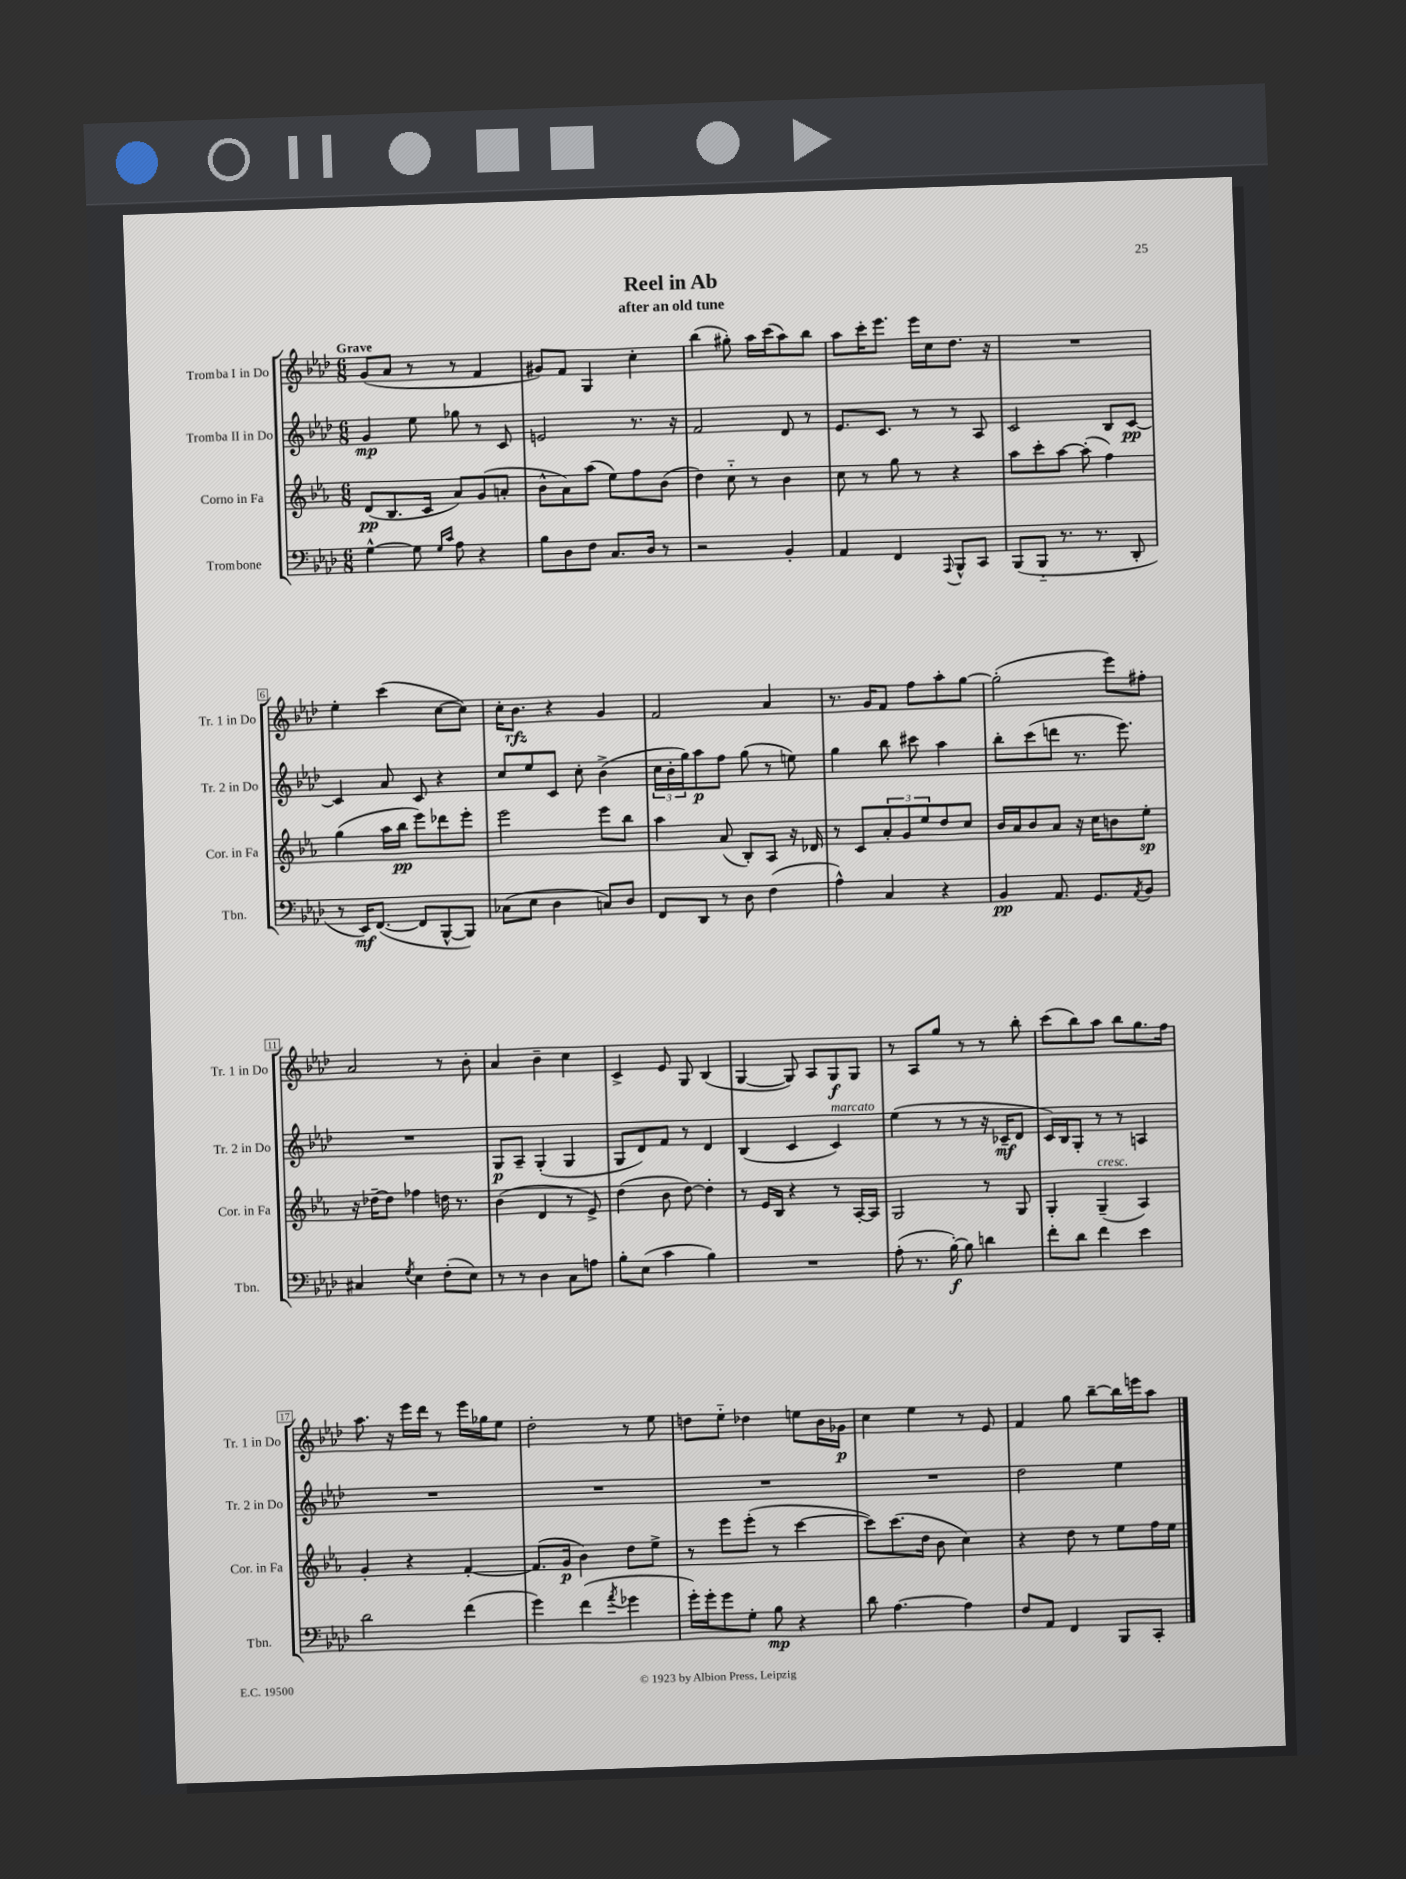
\header { title = "Reel in Ab" subtitle = "after an old tune" }
<<
\new StaffGroup <<
\new Staff = "s0" \with { instrumentName = "Tromba I in Do" shortInstrumentName = "Tr. 1 in Do" } {
    \clef treble \key aes \major \numericTimeSignature \time 6/8 \tempo "Grave"
    g'8( aes'8 r8 r8 f'4 |
    gis'8) f'8 g4 c''4-. |
    bes''4( gis''8-.) aes''16 c'''16( aes''8) bes''8 |
    aes''8 c'''16-. ees'''8. ees'''16 c''16 des''8. r16 |
    R2. |
    ees''4-. c'''4( c''8~ c''8) |
    c''16-. bes'8.\rfz r4 g'4 |
    f'2 aes'4 |
    r8. g'16 f'8 f''8 aes''8-. g''8~ |
    g''2-.( ees'''8) fis''8-. |
    aes'2 r8 bes'8-. |
    aes'4 bes'4-- c''4 |
    c'4-> ees'8 g8 bes4( |
    g4~ g8) aes8 g8\f g8 |
    r8 aes8 g''8 r8 r8 bes''8-. |
    c'''8( bes''8) aes''8 bes''8 g''8. f''16 |
    aes''8. r16 ees'''16 des'''16 r8 ees'''16 ges''16 ees''8 |
    des''2-. r8 ees''8 |
    d''8 ees''8-_ des''4 e''8 bes'16 ges'16\p |
    c''4 ees''4 r8 ees'8 |
    f'4 g''8 bes''8~-- bes''16 e'''16 aes''8 \bar "|." |
}
\new Staff = "s1" \with { instrumentName = "Tromba II in Do" shortInstrumentName = "Tr. 2 in Do" } {
    \clef treble \key aes \major \numericTimeSignature \time 6/8
    g'4\mp ees''8 ges''8 r8 c'8 |
    e'2 r8. r16 |
    f'2 des'8 r8 |
    ees'8. c'8. r8 r8 aes8 |
    c'2 bes8 c'8~\pp |
    c'4 aes'8 c'8 r4 |
    c''8 ees''8 c'8 c''8-. bes'4->( |
    \tuplet 3/2 { c''16 bes'16-. g''16) } aes''8\p f''8 g''8( r8 e''8) |
    g''4 bes''8 cis'''8 aes''4 |
    bes''8-. c'''8( d'''8 r8. ees'''8.) |
    R2. |
    g8\p aes8-- g4-.( g4 |
    g8 des'8) f'8 r8 des'4 |
    bes4( c'4 c'4^\markup { \italic "marcato" }) |
    ees''4( r8 r8 r16 ces'16--\mf des'8 |
    c'16) bes16 g8-. r8 r8 a4 |
    R2. |
    R2. |
    R2. |
    R2. |
    des''2 ees''4 \bar "|." |
}
\new Staff = "s2" \with { instrumentName = "Corno in Fa" shortInstrumentName = "Cor. in Fa" } {
    \clef treble \key ees \major \numericTimeSignature \time 6/8
    d'8\pp( bes8. c'16 aes'8) g'8( a'8-. |
    bes'8-^ aes'8) aes''8( ees''8) f''8 bes'8( |
    d''4) c''8-_ r8 bes'4 |
    c''8 r8 g''8 r8 r4 |
    aes''8 c'''8-. aes''8~ aes''8-.( f''4) |
    g''4( aes''16 bes''16\pp ees'''8) des'''8 ees'''8-. |
    ees'''2 ees'''8 bes''8 |
    aes''4 aes'8( bes8-.) aes8 r16 des'16 |
    r8 c'8 \tuplet 3/2 { aes'8-. g'8 ees''8 } d''8 c''8 |
    bes'16 aes'16 bes'8 aes'8 r16 c''16 b'8 ees''8-.\sp |
    r16 des''16~-- des''8 fes''4 d''16 r8. |
    bes'4( d'4 r8 ees'8->) |
    d''4( bes'8 d''8~) d''4-. |
    r8 ees'16 bes16 r4 r8 aes16~-. aes16 |
    g2 r8 g8 |
    g4-. g4--^\markup { \italic "cresc." }( aes4) |
    g'4-. r4 f'4~-. |
    f'8.( g'16\p bes'4) d''8 ees''8-> |
    r8 ees'''8 ees'''8-.( r8 c'''4~ |
    c'''8) c'''8.( d''16 bes'8 c''4) |
    r4 d''8 r8 ees''8 f''16 ees''16 \bar "|." |
}
\new Staff = "s3" \with { instrumentName = "Trombone" shortInstrumentName = "Tbn." } {
    \clef bass \key aes \major \numericTimeSignature \time 6/8
    g4~-^ g8 \grace { g16 c'16 } aes8 r4 |
    bes8 des8 f8 c8. des16 r8 |
    r2 bes,4-. |
    aes,4 f,4 \appoggiatura { aes,,8 } bes,,8-^ c,8 |
    bes,,8( bes,,8-_ r8. r8. des,8-. |
    r8 ees,16\mf) f,8.~( f,8 bes,,8~-^ bes,,8) |
    ces8( ees8 des4 c8) des8 |
    f,8 des,8 r8 des8 f4( |
    aes4-^) c4 r4 |
    bes,4\pp aes,8. g,8. \acciaccatura { aes,8 } bes,8 |
    cis4 \acciaccatura { g8 } ees4 f8-.( ees8) |
    r8 r8 des4 c8 a8 |
    bes8-. ees8( c'4 bes4) |
    R2. |
    aes8-.( r8. bes16~-.\f) bes8 d'4 |
    f'8-. des'8 f'4 ees'4 |
    des'2 f'4( |
    g'4) f'4( \acciaccatura { aes'8 } ges'4 |
    g'16-.) g'16-. g'8 g8-. bes8\mp r4 |
    des'8 aes4.~ aes4 |
    f8 aes,8 f,4 bes,,8 c,8-. \bar "|." |
}
>>
>>
\layout { \context { \Score \override BarNumber.stencil = #(make-stencil-boxer 0.1 0.3 ly:text-interface::print) } }
